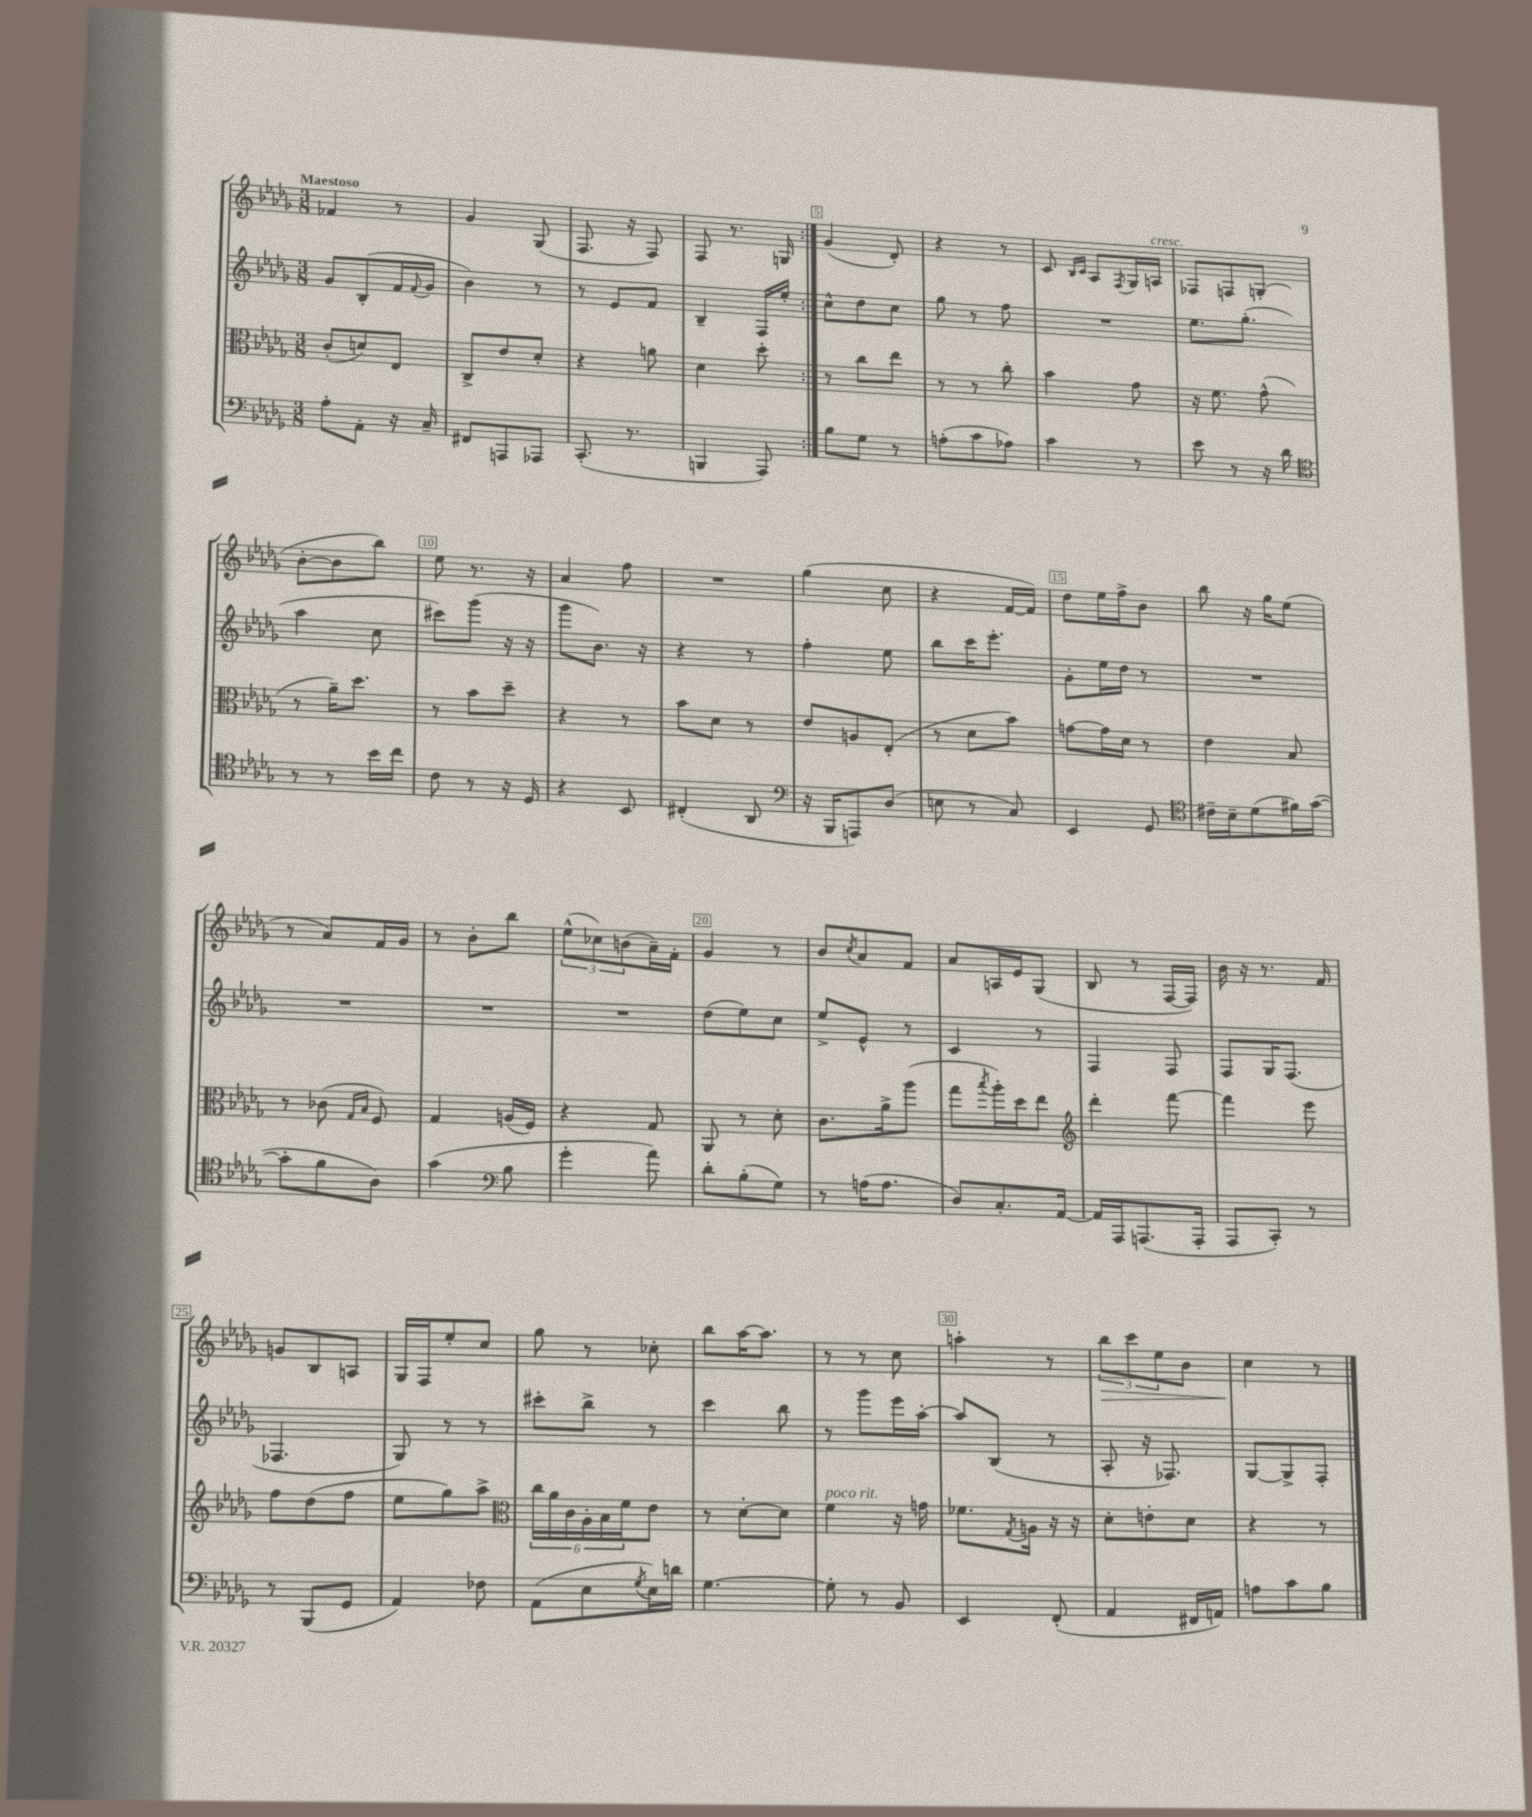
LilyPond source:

<<
\new StaffGroup <<
\new Staff = "s0" {
    \clef treble \key des \major \numericTimeSignature \time 3/8 \tempo "Maestoso"
    \repeat volta 2 { fes'4 r8 |
    ges'4 ges8( |
    f8. r16 f8) |
    f8 r8. g16 | }
    ges'4( des'8-.) |
    r4 r8 |
    c'8 \grace { bes16 c'16 } aes8 \acciaccatura { f8 } ges16 a16^\markup { \italic "cresc." } |
    fes8 f8 g8-.( |
    bes'8~-. bes'8 bes''8) |
    ees''8 r8. r16 |
    aes'4 f''8 |
    R4. |
    ges''4( c''8 |
    r4 f'16~ f'16) |
    des''8 ees''16 f''16-> bes'8 |
    bes''8 r16 ges''16 ees''8( |
    r8 aes'8) f'16 ges'16 |
    r8 bes'8-. bes''8 |
    \tuplet 3/2 { ees''8-^( ces''8) b'8( } aes'16--) f'16-. |
    ges'4 r8 |
    bes'8 \acciaccatura { c''8 } aes'8 f'8 |
    aes'8 a16 ees'16 ges8( |
    bes8 r8 f16~ f16) |
    bes'16 r16 r8. f'16 |
    g'8 bes8 a8 |
    ges16 f16 ees''8-. c''8 |
    ges''8 r8 ces''8-. |
    bes''8 aes''16~ aes''8. |
    r8 r8 c''8 |
    a''4-. r8 |
    \tuplet 3/2 { bes''8\> c'''8 ees''8 } bes'8 |
    c''4\! r8 \bar "|." |
}
\new Staff = "s1" {
    \clef treble \key des \major \numericTimeSignature \time 3/8
    \repeat volta 2 { ges'8 bes8-.( f'16 \appoggiatura { f'8 } ges'16 |
    bes'4) r8 |
    r8 ees'8 f'8 |
    bes4-- f16 ees''16-. | }
    c''8-^ des''8 c''8 |
    ges''8 r8 f''8 |
    R4. |
    ees''8. ges''8.-.( |
    aes''4 c''8 |
    cis'''8) ges'''8( r16 r16 |
    ges'''8 bes'8.) r16 |
    r4 r8 |
    f''4-. ees''8 |
    bes''8 c'''16 ees'''8.-. |
    ges'8-. ees''16 des''16 r8 |
    R4. |
    R4. |
    R4. |
    R4. |
    des''8( ees''8) c''8 |
    ees''8-> ees'8-^ r8 |
    c'4 r8 |
    f4 f8 |
    f8 ges16 f8.( |
    fes4. |
    ges8) r8 r8 |
    cis'''8-. bes''8-> r8 |
    c'''4 bes''8 |
    r8 ges'''8 ees'''16 aes''16~-. |
    aes''8 bes8( r8 |
    aes8-. r16 fes8.) |
    ges8~ ges8-> f8-. \bar "|." |
}
\new Staff = "s2" {
    \clef alto \key des \major \numericTimeSignature \time 3/8
    \repeat volta 2 { c'8-.( d'8) ees8 |
    c8-> ees'8 des'8-. |
    r4 a'8 |
    des'4 des''8-. | }
    r8 c''8 ees''8 |
    r8 r8 c''8-. |
    bes'4 ges'8 |
    r16 f'8. ges'8-^( |
    r8 aes'16--) des''8. |
    r8 bes'8 des''8-- |
    r4 r8 |
    bes'8 des'8 r8 |
    ees'8 a8 ees8-.( |
    r8 des'8 bes'8) |
    g'8~ g'16 des'16 r8 |
    ees'4 bes8 |
    r8 ces'8( \grace { ges16 bes16 } f8) |
    ges4 a16( f16) |
    r4 ges8 |
    aes,8 r8 des'8-. |
    c'8. aes'16-> aes''8( |
    ges''8 \acciaccatura { bes''8 } aes''16-.) des''16 ees''8 |
    \clef treble des'''4-. f'''8~ |
    f'''4 ees'''8 |
    f''8 des''8( f''8 |
    ees''8 ges''8) aes''8-> |
    \clef alto \tuplet 6/4 { c''16 aes'16 c'16 aes16-. bes16 f'16 } ees'8 |
    r8 des'8~-. des'8 |
    f'4^\markup { \italic "poco rit." } r16 g'16 |
    fes'8. \acciaccatura { ges8 } a16 r16 r16 |
    des'8-. e'8-. des'8 |
    r4 r8 \bar "|." |
}
\new Staff = "s3" {
    \clef bass \key des \major \numericTimeSignature \time 3/8
    \repeat volta 2 { aes8-. aes,8-. r16 c16-- |
    fis,8 a,,8 aes,,8 |
    c,8.-.( r8. |
    b,,4 aes,,8) | }
    bes8 ges8 r8 |
    a8-.( c'8 aes8) |
    c'4 r8 |
    ees'8 r8 r16 des'16 |
    \clef tenor r8 r8 bes'16 c''16 |
    c'8 r8 r16 des16 |
    r4 bes,8 |
    cis4-.( aes,8 |
    \clef bass r16 bes,,16 a,,8) des8( |
    e8 r8 c8) |
    ees,4 ges,8 |
    \clef tenor cis'16-- bes16-- des'8( fis'16) ges'16~( |
    ges'8-. f'8 aes8) |
    ges'4( \clef bass bes8 |
    ges'4-. aes'8) |
    des'8-. bes8-.( ges8) |
    r8 a16( a8. |
    des8) c8.-. aes,16~ |
    aes,16 aes,,16 a,,8.( a,,16-. |
    aes,,8 c,8-.) r8 |
    r8 bes,,8( ges,8 |
    aes,4) fes8 |
    aes,8( ees8 \acciaccatura { ges8 } ees16) d'16 |
    ges4.~ |
    ges8-. r8 bes,8 |
    ees,4 f,8-.( |
    aes,4 fis,16 a,16) |
    a8 c'8 bes8 \bar "|." |
}
>>
>>
\layout { \context { \Score \override BarNumber.break-visibility = ##(#f #t #t) barNumberVisibility = #(every-nth-bar-number-visible 5) \override BarNumber.stencil = #(make-stencil-boxer 0.1 0.3 ly:text-interface::print) } }
